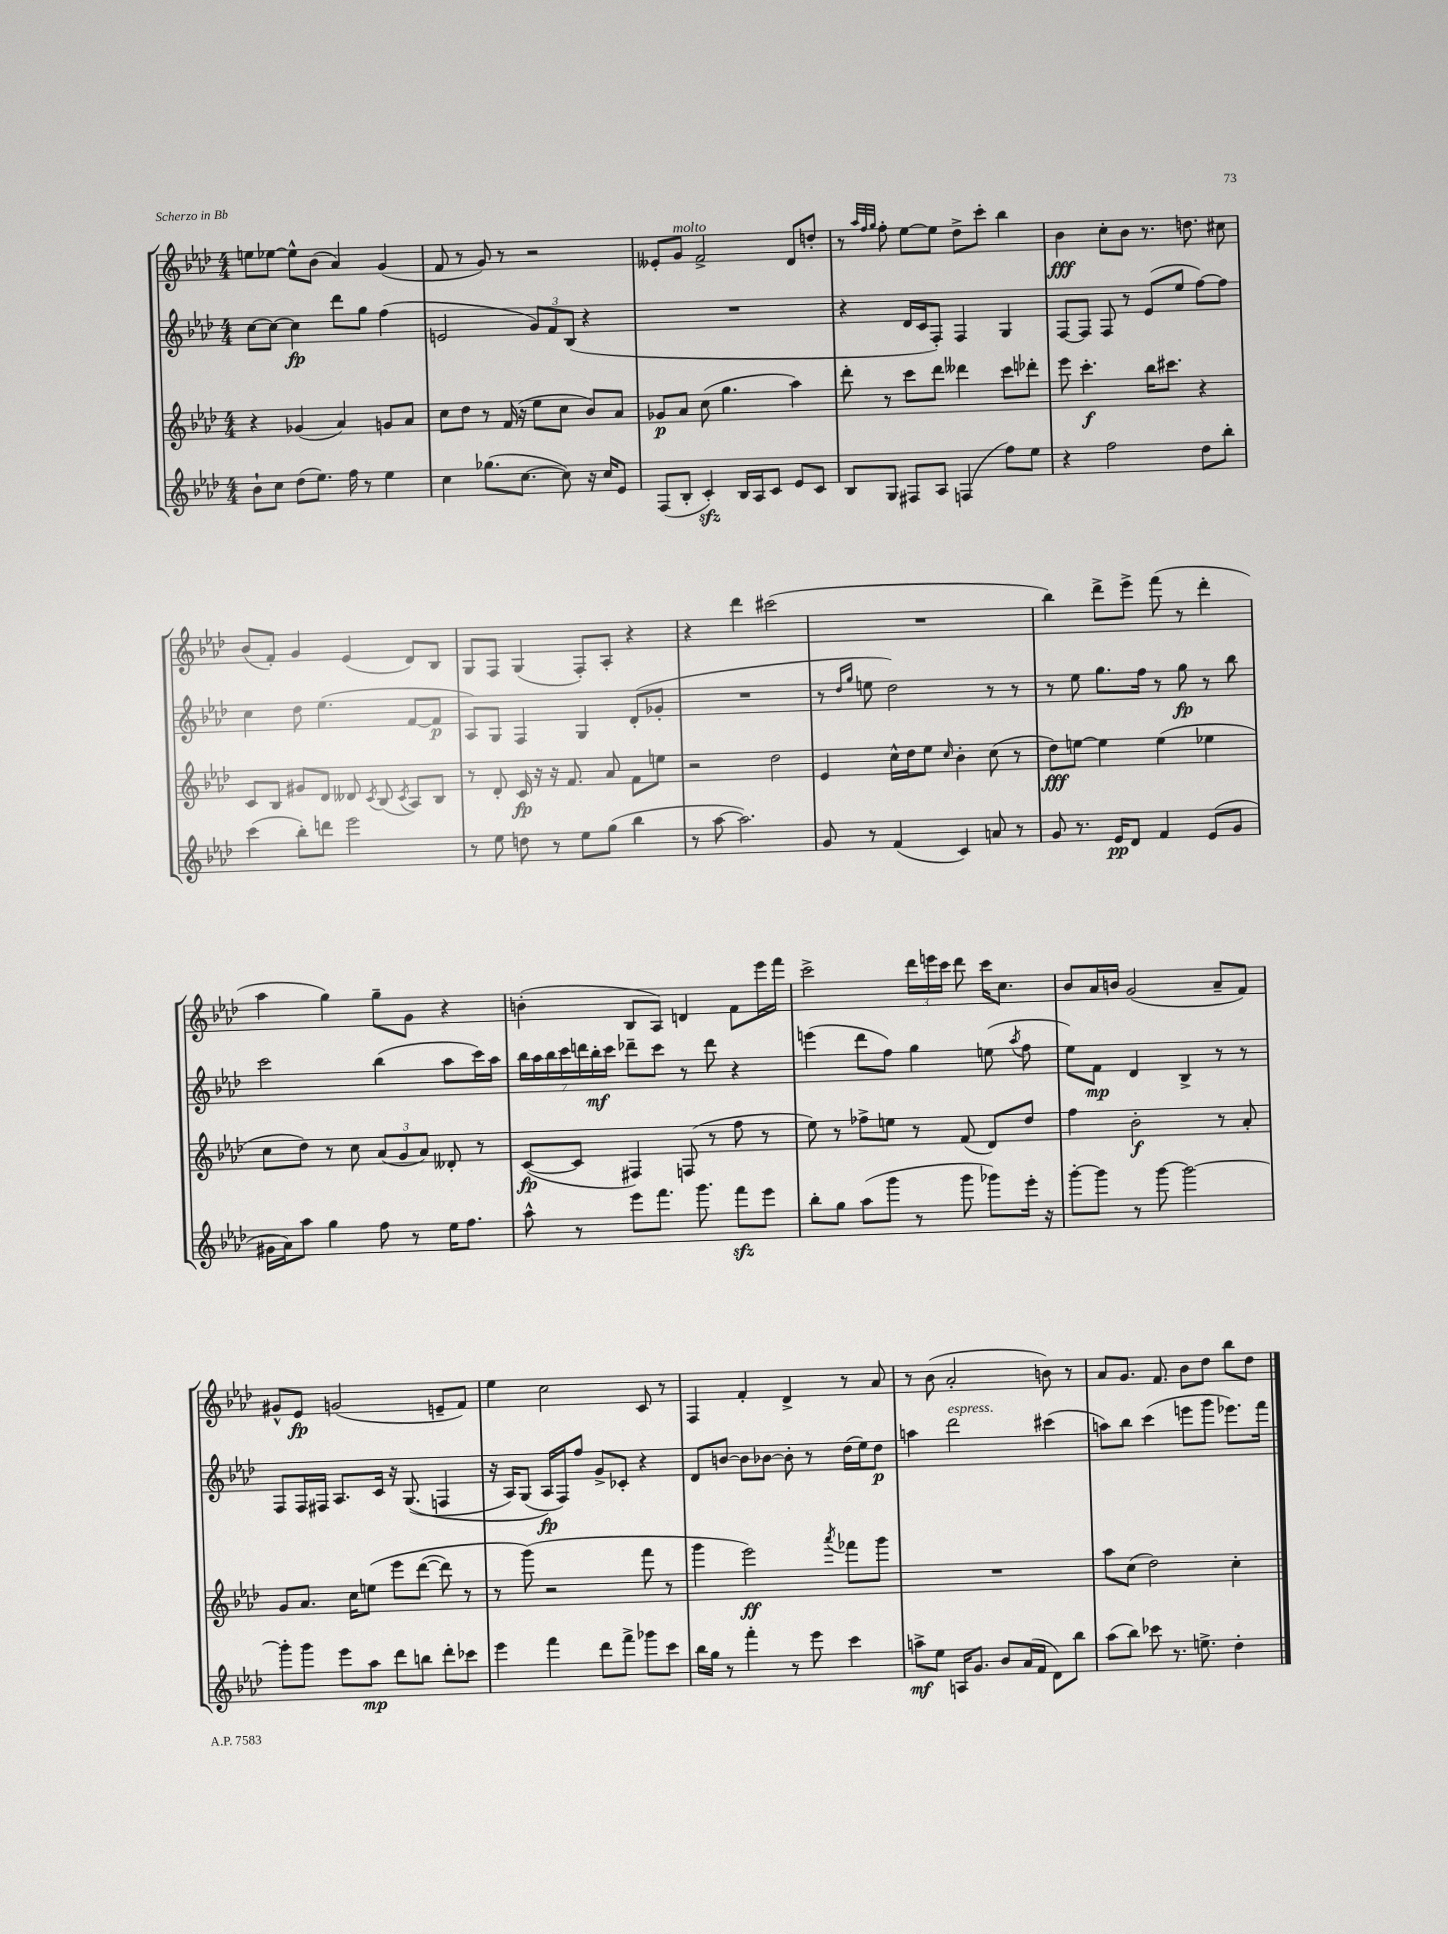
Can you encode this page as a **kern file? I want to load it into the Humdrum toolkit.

**kern	**kern	**kern	**kern
*staff4	*staff3	*staff2	*staff1
*clefG2	*clefG2	*clefG2	*clefG2
*k[b-e-a-d-]	*k[b-e-a-d-]	*k[b-e-a-d-]	*k[b-e-a-d-]
*M4/4	*M4/4	*M4/4	*M4/4
8b-`\L	4r	[8cc\L	8ee\L
8cc\J	.	8cc\_J	[8ee-\J
(8dd-\L	(4g-/	4cc\]	8ee-^^\]L
8.ee-\J)	.	.	(8b-\J
.	4a-/)	8ddd-\L	4a-/)
16ff\	.	.	.
8r	.	8gg\J	.
4ee-\	8g/L	(4ff\	(4g/
.	8a-/J	.	.
=	=	=	=
4cc\	8cc\L	2e/	8f/
.	8dd-\J	.	8r
(8.gg-\L	8r	.	8g/)
.	(16f/	.	8r
[8.cc\J	16r	.	.
.	8ee-\L	12g/L)	2r
.	.	12f/	.
8cc\])	8cc\J	.	.
.	.	(12B-/J	.
16r	8b-/L)	4r	.
16cc/LK	.	.	.
8e-/J	8a-/J	.	.
=	=	=	=
(8F/L	8g-/L	1r	8e--'/L
8B-'/J	8a-/J	.	8g/J
4c'/)	(8cc\	.	2f^/
.	4.gg\	.	.
16B-/LL	.	.	.
16A-/J	.	.	.
8c/J	.	.	.
8e-/L	4aa-\)	.	8d-/L
8c/J	.	.	8dd'/J
=	=	=	=
8B-/L	8ddd-'\	4r	8r
.	.	.	32qqaa-/LLL
.	.	.	32qqff/
.	.	.	32qqgg/JJJ
8G/J	8r	.	8ff'\
8F#/L	8ccc\L	16d-/LL	[8ee-\L
.	.	16c/J	.
8A-/J	8ddd-\J	8F'/J)	8ee-\]J
(4F/	4ddd--\	4F/	8dd-^\L
.	.	.	8ccc'\J
8ff\L)	8ccc\L	4G/	4bb-\
8ee-\J	8ddd-'\J	.	.
=	=	=	=
4r	8eee-\	[8F/L	4b-\
.	4.ccc'\	8F/]J	.
2ff\	.	8F/	8cc'\L
.	.	8r	8b-\J
.	16bb-\LK	(8e-/L	8.r
.	8.ccc#\J	.	.
.	.	8ee-/J	.
.	.	.	8.dd\
8dd-\L	4r	[8ff\L)	.
8bb-'\J	.	8ff\]J	8cc#\
=	=	=	=
(4ccc\	8c/L	4cc\	(8b-/L
.	8B-/J	.	8f'/J)
8bb-'\L)	8g#/L	8dd-\	4g/
8ddd\J	8d-/J	(4.ee-\	.
2eee-\	8d--/	.	(4e-/
.	8qc/	.	.
.	(8B-/	.	.
.	8qc/	.	.
.	8A-/L)	[8f/L	8d-/L)
.	8B-/J	8f/]J	8B-/J
=	=	=	=
8r	8r	8A-/L)	8G/L
8ee-\	8d-'/	8G/J	8F/J
8dd\	16c/	4F/	(4G/
.	16r	.	.
8r	16r	.	.
.	8.f/	.	.
8ee-\L	.	4G/	8F'/L)
(8gg\J	8a-/	.	8A-'/J
4bb-\	8f\L	(8d-'/L	4r
.	8ee\J	8g-'/J	.
=	=	=	=
8r	2r	1r	4r
[8aa-\	.	.	.
2.aa-\])	.	.	4ddd-\
.	2dd-\	.	(2ccc#\
=	=	=	=
8g/	4e-/	8r	1r
.	.	16qqdd-/LL	.
.	.	16qqgg/JJ	.
8r	.	8ee\	.
(4f/	16cc^^\LL	2dd-\)	.
.	16dd-\J	.	.
.	8ee-\J	.	.
.	16qqcc/	.	.
4c/)	4b-'\	.	.
8a/	(8cc\	8r	.
8r	8r	8r	.
=	=	=	=
8g/	8dd-\L)	8r	4bb-\)
8.r	[8ee\J	8ee-\	.
.	4ee\]	8.gg\L	8ddd-^\L
16e-/LK	.	.	.
8d-/J	.	.	8eee-^\J
.	.	16ff\Jk	.
4f/	(4ee\	8r	(8fff\
.	.	8gg\	8r
(8e-/L	4ee-\	8r	4ddd-'\
8g/J	.	8bb-\	.
=	=	=	=
16g#\LL	8cc\L	2ccc\	4aa-\
16a-\J)	.	.	.
8aa-\J	8dd-\J)	.	.
4gg\	8r	.	4gg\)
.	8cc\	.	.
8ff\	(12a-/L	(4bb-\	8gg~\L
.	12g/	.	.
8r	.	.	8g\J
.	12a-/J)	.	.
16ee-\LK	8d--'/	8aa-\L	4r
8.ff\J	.	.	.
.	8r	16ccc\L)	.
.	.	16aa-\JJ	.
=	=	=	=
8aa-^^\	([8c/L	28bb-\LL	(4b'\
.	.	28aa-\	.
.	.	28bb-\	.
.	.	28ccc\	.
8r	8c/]J	.	.
.	.	28ddd\	.
.	.	28bb-'\	.
.	.	28ccc\JJ	.
8eee-\L	4F#/)	8ddd-~\L	8B-/L
8.fff\J	.	8ccc\J	8A-/J)
.	(8F/	8r	4d/
8.ggg\	.	.	.
.	8r	8ddd-\	.
8fff\L	8ff\	4r	8f\L
8eee-\J	8r	.	16eee-\L
.	.	.	16fff\JJ
=	=	=	=
8bb-'\L	8ee-\)	(4eee\	2ccc^\
8gg\J	8r	.	.
(8aa-\L	8ff-^\L	8ddd-\L	.
8ggg\J	8ee\J	8ff\J)	.
8r	8r	4gg\	24ddd-\LL
.	.	.	24eee\
.	.	.	24ccc\JJ
8ggg\	(8f/	.	8ddd-\
8ggg-\L)	8d-/L)	(8ee\	16ccc\LK
.	.	.	8.cc\J
.	.	8qaa-/	.
16eee-'\Jk	8dd-/J	8ff\	.
16r	.	.	.
=	=	=	=
[8ggg'\L	4ff\	8ee-\L)	8b-/L
8ggg\]J	.	8f\J	16a-/L
.	.	.	16b/JJ
8r	2b-'\	4d-/	(2g/
[8ggg\	.	.	.
2ggg\_	.	4B-^/	.
.	8r	8r	8a-~/L
.	8a-'/	8r	8f/J)
=	=	=	=
8ggg'\]L	8g/L	8F/L	8g#^^/L
8ggg\J	8.a-/J	16F/L	8e-/J
.	.	16F#/JJ	.
8eee-\L	.	8.A-/L	(2g/
.	16cc\LK	.	.
8aa-\J	&(8ee\J	.	.
.	.	16c/Jk	.
8ddd-\L	8eee-\L	16r	.
.	.	&((8.G/	.
8bb\J	([8ddd-\J	.	.
8ddd-'\L	8ddd-\])	4F/	8e~/L
8ccc-\J	8r	.	8f/J)
=	=	=	=
4eee-\	8r	16r	4ee-\
.	.	16A-/LK)	.
.	(8ggg\&)	(8G/J	.
4fff\	2r	16A-/LL&)	2cc\
.	.	16F/J)	.
.	.	8ff/J	.
8ddd-\L	.	8g^/L	.
8fff^\J	.	8c-'/J	.
8ggg-\L	8fff\	4r	8c/
8ccc\J	8r	.	8r
=	=	=	=
16bb-\LL	4ggg\	8d-/L	4F/
16gg\JJ	.	.	.
8r	.	[8b/J	.
4fff'\	2eee-\)	8b\]L	4f'/
.	.	[8b-\J	.
8r	.	8b-'\]	4d-^/
8eee-\	.	8r	.
.	8qaaa-/	.	.
4ccc\	8fff-\L	(16dd-\LL	8r
.	.	16ee-\J)	.
.	8ggg\J	8dd-\J	8a-/
=	=	=	=
8aa^\L	1r	4aa\	8r
8ee-\J	.	.	(8b-\
16A/LK	.	2ddd-\	2a-'/
8.g/J	.	.	.
8b-/L	.	.	.
(16a-/L	.	.	.
16f/JJ	.	.	.
8d-\L)	.	(4ccc#\	8b\)
8bb-\J	.	.	8r
=	=	=	=
(8aa-\L	8aa-\L	8aa\L)	8a-/L
8bb-\J)	(8cc\J	8bb-\J	8.g/J
8ccc-\	2dd-\)	(4ccc\	.
.	.	.	8.f/
8.r	.	.	.
.	.	8eee\L	8b-\L
8.ee^\	.	.	.
.	.	8ggg\J	8dd-\J
4dd-'\	4cc'\	8.eee-\L)	8bb-\L
.	.	.	8dd-\J
.	.	16fff\Jk	.
==	==	==	==
*-	*-	*-	*-
